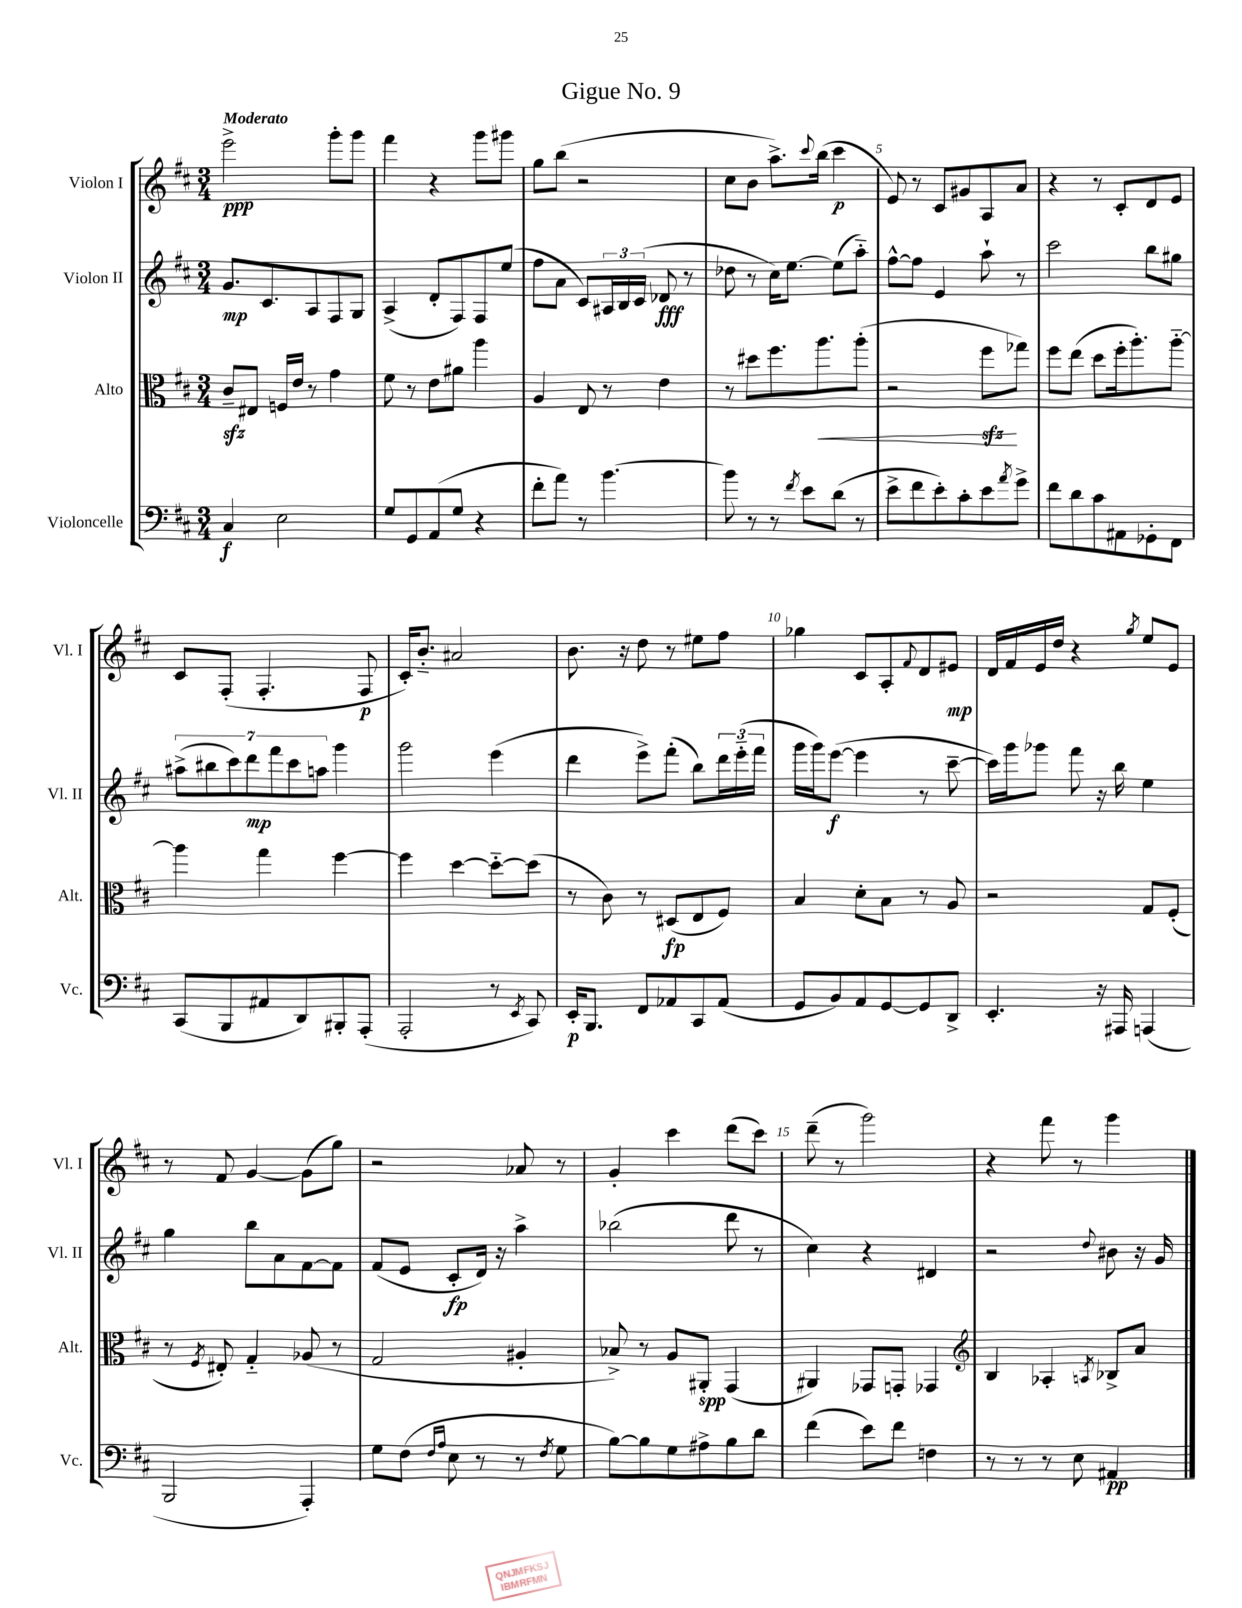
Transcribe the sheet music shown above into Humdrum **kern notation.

**kern	**dynam	**kern	**dynam	**kern	**dynam	**kern	**dynam
*part4	*part4	*part3	*part3	*part2	*part2	*part1	*part1
*staff4	*staff4	*staff3	*staff3	*staff2	*staff2	*staff1	*staff1
*I"Violoncelle	*	*I"Alto	*	*I"Violon II	*	*I"Violon I	*
*I'Vc.	*	*I'Alt.	*	*I'Vl. II	*	*I'Vl. I	*
*clefF4	*	*clefC3	*	*clefG2	*	*clefG2	*
*k[f#c#]	*	*k[f#c#]	*	*k[f#c#]	*	*k[f#c#]	*
*M3/4	*	*M3/4	*	*M3/4	*	*M3/4	*
=1	=1	=1	=1	=1	=1	=1	=1
!	!	!	!	!	!	!LO:TX:a:B:t=Moderato	!
4C#/	f	8c#zz~/L	.	8.g/L	mp	2eee^\	ppp
.	.	8E#X/J	.	.	.	.	.
.	.	.	.	8.c#/	.	.	.
2E\	.	16Fn/LL	.	.	.	.	.
.	.	16e/JJ	.	.	.	.	.
.	.	8r	.	8A/	.	.	.
.	.	4g\	.	8F#/	.	8ggg'\L	.
.	.	.	.	8G/J	.	8ggg\J	.
=2	=2	=2	=2	=2	=2	=2	=2
8G/L	.	8f#\	.	(4A^/	.	4fff#\	.
8GG/	.	8r	.	.	.	.	.
(8AA/	.	8e\L	.	8d'/L	.	4r	.
8G/J	.	8a#X\J	.	8F#/)	.	.	.
4r	.	4aa\	.	8F#/	.	8ggg\L	.
.	.	.	.	(8ee/J	.	8ggg#X\J	.
=3	=3	=3	=3	=3	=3	=3	=3
8f#'\L	.	4A/	.	8ff#\L	.	8gg\L	.
8a\J)	.	.	.	8a\J	.	(8bb\J	.
8r	.	8E/	.	8c#/L)	.	2r	.
[4.b\	.	8r	.	24A#X/L	.	.	.
.	.	.	.	24B/	.	.	.
.	.	.	.	(24c#/JJ	.	.	.
.	.	4e\	.	8d-X/	fff	.	.
.	.	.	.	8r	.	.	.
=4	=4	=4	=4	=4	=4	=4	=4
8b\]	.	8r	.	8dd-X\	.	8cc#\L	.
8r	.	8dd#X\L	.	8r	.	8b\J	.
8r	.	8.ff#\	.	16cc#\KL)	.	8.aa^\L)	.
.	.	.	.	[8.ee\J	.	.	.
8qf#/	.	.	.	.	.	.	.
8e\L	.	.	.	.	.	.	.
.	.	.	.	.	.	8qqccc#/	.
!	!	!	!LO:HP:b	!	!	!	!
.	.	8.aa\	<	.	.	(16bb\Jk	.
(8d\J	.	.	.	(8ee\L]	.	4ccc#\	p
8r	.	(8aa'\J	.	8aa\J)	.	.	.
=5	=5	=5	=5	=5	=5	=5	=5
8e^\L	.	2r	.	[8ff#^^\L	.	8e/)	.
8f#\	.	.	.	8ff#\J]	.	8r	.
8e'\)	.	.	.	4e/	.	8c#/L	.
8c#'\	.	.	.	.	.	8g#X/	.
8e\	.	8ff#zz\L	.	8aa`\	.	8A/	.
8qa/	.	.	.	.	.	.	.
8g^\J	.	8gg-X\J)	[	8r	.	8a/J	.
=6	=6	=6	=6	=6	=6	=6	=6
8f#\L	.	8ff#\L	.	2ccc#\	.	4r	.
8d\	.	(8ee\J	.	.	.	.	.
8c#\	.	8dd\L	.	.	.	8r	.
8AA#X\	.	16ff#'\k	.	.	.	8c#'/L	.
.	.	8.aa'\)	.	.	.	.	.
8GG-X'\	.	.	.	8bb\L	.	8d/	.
8FF#\J	.	[8aa\J	.	8gg#X\J	.	8e/J	.
!!LO:LB:g=z
=7	=7	=7	=7	=7	=7	=7	=7
(8CC#/L	.	4aa\]	.	(14aa#X^\L	.	8c#/L	.
.	.	.	.	14bb#X\	.	.	.
8BBB/	.	.	.	.	.	(8F#'/J	.
.	.	.	.	14ccc#\)	.	.	.
.	.	.	.	14ddd\	mp	.	.
8AA#X/	.	4gg\	.	.	.	4.F#'/	.
.	.	.	.	14fff#\	.	.	.
.	.	.	.	14ccc#\	.	.	.
8DD/)	.	.	.	.	.	.	.
.	.	.	.	14aan\J	.	.	.
8BBB#X'/	.	[4ff#\	.	4ggg\	.	.	.
(8AAA'/J	.	.	.	.	.	8F#/	p
=8	=8	=8	=8	=8	=8	=8	=8
2AAA'/	.	4ff#\]	.	2ggg\	.	16c#'/KL)	.
.	.	.	.	.	.	8.b/J	.
.	.	[4dd\	.	.	.	2a#X/	.
8r	.	8dd\L_	.	(4eee\	.	.	.
8qEE/	.	.	.	.	.	.	.
8CC#/)	.	(8dd\J]	.	.	.	.	.
=9	=9	=9	=9	=9	=9	=9	=9
16EE'/KL	p	8r	.	4ddd\	.	8.b\	.
8.BBB/J	.	.	.	.	.	.	.
.	.	8c#\)	.	.	.	.	.
.	.	.	.	.	.	16r	.
8FF#/L	.	8r	.	8eee^\L)	.	8dd\	.
8AA-X/	.	(8D#X/L	fp	(8fff#'\J	.	8r	.
8CC#/	.	8E/	.	8bb\L)	.	8ee#X\L	.
(8AA-/J	.	8F#/J)	.	24ddd\L	.	8ff#\J	.
.	.	.	.	(24eee\	.	.	.
.	.	.	.	24fff#\JJ	.	.	.
=10	=10	=10	=10	=10	=10	=10	=10
8GG/L	.	4B/	.	16ggg\LL	.	4gg-X\	.
.	.	.	.	16ggg\J)	.	.	.
8BB/)	.	.	.	([8eee\J	f	.	.
8AA/	.	8d'\L	.	4eee\]	.	8c#/L	.
[8GG/	.	8B\J	.	.	.	8A'/	.
.	.	.	.	.	.	8qqf#/	.
8GG/]	.	8r	.	8r	.	8d/	.
8DD^/J	.	8A/	.	[8ccc#~\	.	8e#X/J	mp
=11	=11	=11	=11	=11	=11	=11	=11
4.EE'/	.	2r	.	16ccc#\LL])	.	16d/LL	.
.	.	.	.	16ggg\J	.	16f#/	.
.	.	.	.	8ggg-X\J	.	16e/	.
.	.	.	.	.	.	16dd/JJ	.
.	.	.	.	8fff#\	.	4r	.
16r	.	.	.	16r	.	.	.
16AAA#X/	.	.	.	16bb\	.	.	.
.	.	.	.	.	.	8qgg/	.
(4AAAn/	.	8G/L	.	4ee\	.	8ee/L	.
.	.	(8F#'/J	.	.	.	8e/J	.
!!LO:LB:g=z
=12	=12	=12	=12	=12	=12	=12	=12
2BBB/	.	8r	.	4gg\	.	8r	.
.	.	8qF#/	.	.	.	.	.
.	.	8E#X'/)	.	.	.	8f#/	.
.	.	4G/	.	8bb\L	.	[4g/	.
.	.	.	.	8a\	.	.	.
4AAA'/)	.	(8A-X/	.	[8f#\	.	(8g\L]	.
.	.	8r	.	8f#\J]	.	8gg\J)	.
=13	=13	=13	=13	=13	=13	=13	=13
8G\L	.	2G/	.	(8f#/L	.	2r	.
(8F#\J	.	.	.	8e/J	.	.	.
16qqF#/LL	.	.	.	.	.	.	.
16qqA/JJ	.	.	.	.	.	.	.
8E\	.	.	.	8c#'/L	fp	.	.
8r	.	.	.	16d/Jk)	.	.	.
.	.	.	.	16r	.	.	.
8r	.	4A#X'/	.	4aa^\	.	8a-X/	.
8qF#/	.	.	.	.	.	.	.
8G\	.	.	.	.	.	8r	.
=14	=14	=14	=14	=14	=14	=14	=14
[8B\L)	.	8B-X^/)	.	(2bb-X\	.	4g'/	.
8B\]	.	8r	.	.	.	.	.
8G\	.	8A/L	.	.	.	4ccc#\	.
8A#X^\	.	8AA#X'/J	spp	.	.	.	.
8B\	.	(4GG/	.	8ddd\	.	(8ddd\L	.
8d\J	.	.	.	8r	.	8ccc#\J)	.
=15	=15	=15	=15	=15	=15	=15	=15
(4f#\	.	4AA#X/)	.	4cc#\)	.	(8ddd~\	.
.	.	.	.	.	.	8r	.
8e\L)	.	8GG-X/L	.	4r	.	2ggg\)	.
8f#\J	.	8GGn'/J	.	.	.	.	.
4Fn\	.	4GG-X/	.	4d#X/	.	.	.
=16	=16	=16	=16	=16	=16	=16	=16
*	*	*clefG2	*	*	*	*	*
8r	.	4B/	.	2r	.	4r	.
8r	.	.	.	.	.	.	.
8r	.	4A-X'/	.	.	.	8fff#\	.
8E\	.	.	.	.	.	8r	.
.	.	8qAn/	.	8qqdd/	.	.	.
4AA#X/	pp	8B-X^/L	.	8b#X\	.	4ggg\	.
.	.	8a/J	.	16r	.	.	.
.	.	.	.	16g/	.	.	.
==	==	==	==	==	==	==	==
*-	*-	*-	*-	*-	*-	*-	*-
